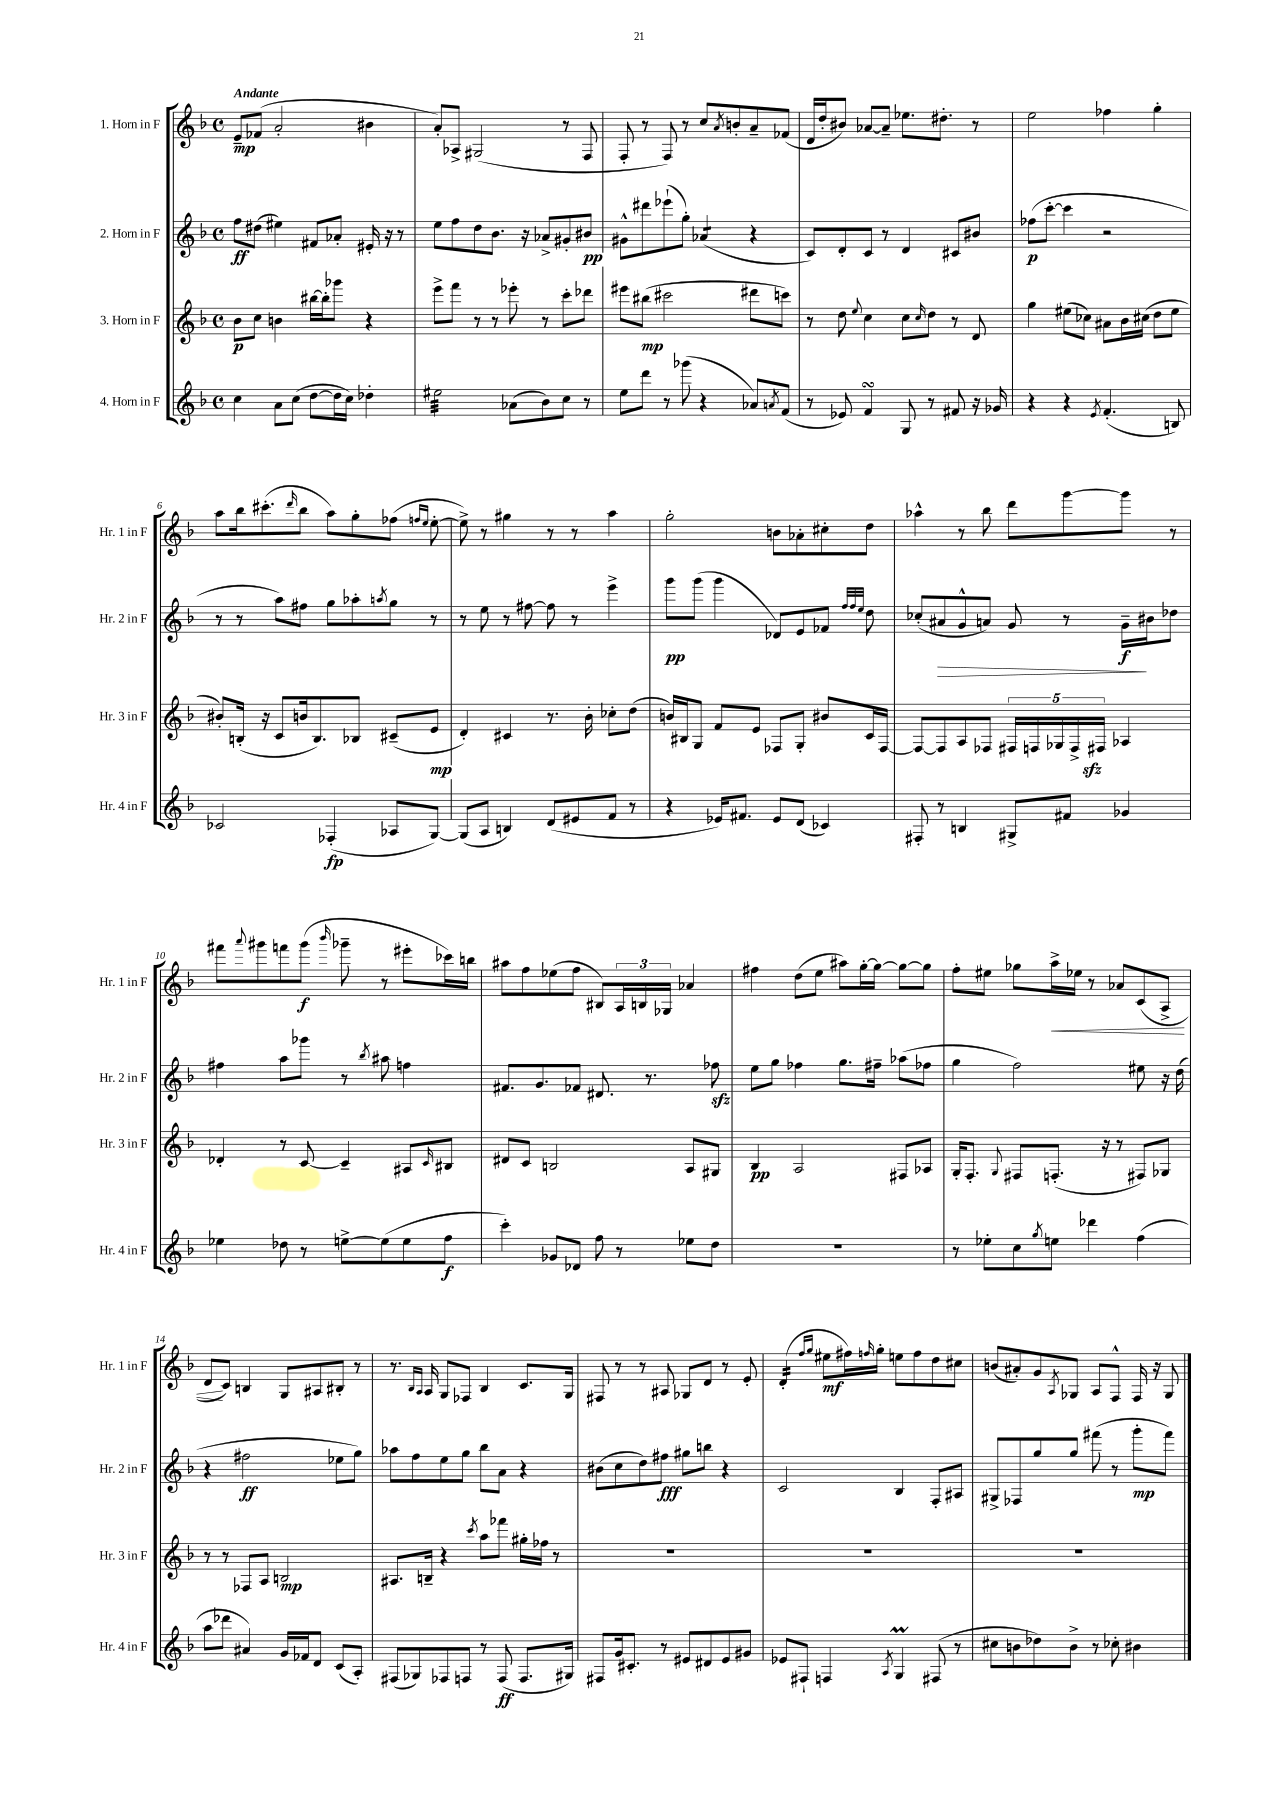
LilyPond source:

<<
\new StaffGroup <<
\new Staff = "s0" \with { instrumentName = "1. Horn in F" shortInstrumentName = "Hr. 1 in F" } {
    \clef treble \key f \major \defaultTimeSignature \time 4/4 \tempo "Andante"
    e'8--\mp fes'8( a'2-. bis'4 |
    a'8-.) aes8-> gis2( r8 f8 |
    f8-. r8 f8) r8 c''8 \acciaccatura { a'8 } b'8-. a'8-- fes'8( |
    d'16 d''16-. bis'8) aes'8~ aes'8-- ees''8. dis''8.-. r8 |
    e''2 fes''4 g''4-. |
    a''8 bes''16 cis'''8.-.( \grace { d'''16 } bes''8 a''8) g''8-. fes''8( \grace { f''16 e''16 } e''8~-. |
    e''8->) r8 gis''4 r8 r8 a''4 |
    g''2-. b'8 aes'8-. cis''8-. d''8 |
    aes''4-^ r8 bes''8 d'''8 g'''8~ g'''8 r8 |
    fis'''8 \appoggiatura { a'''8 } gis'''8 f'''8 gis'''8\f( \grace { bes'''16 } ges'''8-- r8 eis'''8-. ces'''16) b''16 |
    ais''8 f''8 ees''8( f''8 bis8) \tuplet 3/2 { a16 b16 ges16 } aes'4 |
    fis''4 d''8( e''8 ais''8) g''16~-. g''16~ g''8~ g''8 |
    f''8-. eis''8 ges''8 a''16->\< ees''16 r8 aes'8 c'8( a8-> |
    d'8\! c'8) b4 g8 ais8 bis8-. r8 |
    r8. \grace { bes16 a16 } a16 g8 fes8 bes4 c'8. g16 |
    fis8 r8 r8 ais8 ges8 d'8 r8 e'8-. |
    d'4:16-.( \grace { f''16 g''16 } eis''8\mf fis''16) \grace { f''16 } g''16-. e''8 f''8 d''8 cis''8 |
    b'8( ais'8-.) g'8 \acciaccatura { a8 } ges8 a8 f8-^ f16 r16 ges8 \bar "|." |
}
\new Staff = "s1" \with { instrumentName = "2. Horn in F" shortInstrumentName = "Hr. 2 in F" } {
    \clef treble \key f \major \defaultTimeSignature \time 4/4
    f''8\ff dis''8( eis''4) fis'8 aes'8-. eis'16-. r16 r8 |
    e''8 f''8 d''8 bes'8. r16 aes'8-> gis'8-. bis'8\pp |
    gis'8-^ dis'''8 ees'''8-!( g''8-.) aes'4:8( r4 |
    c'8) d'8-. c'8 r8 d'4 cis'8 bis'8 |
    fes''8\p( c'''8~-. c'''4 r2 |
    r8 r8 a''8) fis''8 g''8 aes''8-. \acciaccatura { a''8 } g''8 r8 |
    r8 e''8 r8 fis''8~ fis''8 r8 e'''4-> |
    g'''8\pp g'''8( g'''4 des'8) e'8 fes'8 \grace { f''32 f''32 e''32 } d''8 |
    ces''8-.( ais'8\> g'8-^ a'8) g'8 r8 g'16--\f\! bis'16 des''8 |
    fis''4 a''8 ges'''8 r8 \acciaccatura { bes''8 } ais''8 f''4 |
    fis'8. g'8. fes'8 dis'8. r8. fes''8\sfz |
    e''8 g''8 fes''4 g''8. fis''16-- aes''8( fes''8 |
    g''4 f''2) eis''8 r16 d''16( |
    r4 fis''2\ff ees''8 g''8) |
    aes''8 f''8 e''8 g''8 bes''8 a'8 r4 |
    bis'8( c''8 d''8) fis''8\fff gis''8 b''8 r4 |
    c'2 bes4 f8-. ais8 |
    gis8-> fes8 g''8 g''8 fis'''8( r8 g'''8-.\mp fis'''8) \bar "|." |
}
\new Staff = "s2" \with { instrumentName = "3. Horn in F" shortInstrumentName = "Hr. 3 in F" } {
    \clef treble \key f \major \defaultTimeSignature \time 4/4
    bes'8\p c''8 b'4 bis''16~ bis''16-. ges'''8 r4 |
    e'''8-> f'''8 r8 r8 ees'''8-. r8 c'''8-. des'''8 |
    eis'''8 bis''8\mp( cis'''2 dis'''8 c'''8) |
    r8 d''8 \appoggiatura { e''8 } c''4 c''8 \grace { c''16 } d''8 r8 d'8 |
    g''4 eis''8( ces''8) ais'8 bes'16 cis''16( d''8 eis''8 |
    bis'8-.) b16-.( r16 c'8 b'16 b8.) bes8 cis'8--( e'8\mp |
    d'4-.) cis'4 r8. bes'16-. ces''8-. d''8( |
    b'16) bis16 g8 f'8 e'8 fes8 g8-. bis'8 c'16 fes16~ |
    fes8~ fes8 a8 fes8 \tuplet 5/4 { fis16 f16 ges16 f16-> fis16\sfz } aes4 |
    des'4-. r8 c'8~ c'4-- ais8 \grace { c'16 } bis8 |
    dis'8 c'8 b2 a8 gis8 |
    bes4\pp a2 fis8 aes8 |
    g16-. f8.-. \appoggiatura { g8 } fis8 f8.-.( r16 r8 fis8) ges8 |
    r8 r8 fes8 a8 b2\mp |
    ais8. b16-- r4 \acciaccatura { c'''8 } a''8 fes'''8 gis''16-. fes''16 r8 |
    R1 |
    R1 |
    R1 \bar "|." |
}
\new Staff = "s3" \with { instrumentName = "4. Horn in F" shortInstrumentName = "Hr. 4 in F" } {
    \clef treble \key f \major \defaultTimeSignature \time 4/4
    c''4 a'8 c''8( d''8~ d''16 c''16) des''4-. |
    eis''2:32 aes'8( bes'8) c''8 r8 |
    e''8 d'''8 r8 ges'''8( r4 aes'8) \acciaccatura { a'8 } f'8( |
    r8 ees'8) f'4\turn g8 r8 fis'8 r16 ges'16 |
    r4 r4 \acciaccatura { e'8 } f'4.-.( b8) |
    ces'2 fes4-.\fp( aes8 g8~) |
    g8( a8 b4) d'8( eis'8 f'8 r8 |
    r4 ees'16) fis'8. ees'8 d'8( ces'4) |
    fis8-. r8 b4 gis8-> fis'8 ges'4 |
    ees''4 des''8 r8 e''8~-> e''8( e''8 f''8\f |
    c'''4-.) ges'8 des'8 f''8 r8 ees''8 d''8 |
    R1 |
    r8 ees''8-. c''8 \acciaccatura { g''8 } e''8 des'''4 f''4( |
    a''8 des'''8 ais'4) g'16 fes'16 d'8 c'8( a8-.) |
    fis8( ges8) fes8 f8 r8 f8\ff( f8. gis16) |
    fis8 g'16 cis'8.-. r8 eis'8 dis'8 eis'8 gis'8 |
    ees'8 fis8-! f4 \acciaccatura { a8 } g4\prall fis8( r8 |
    cis''8 b'8 des''8) b'8-> r8 ces''8-. bis'4 \bar "|." |
}
>>
>>
